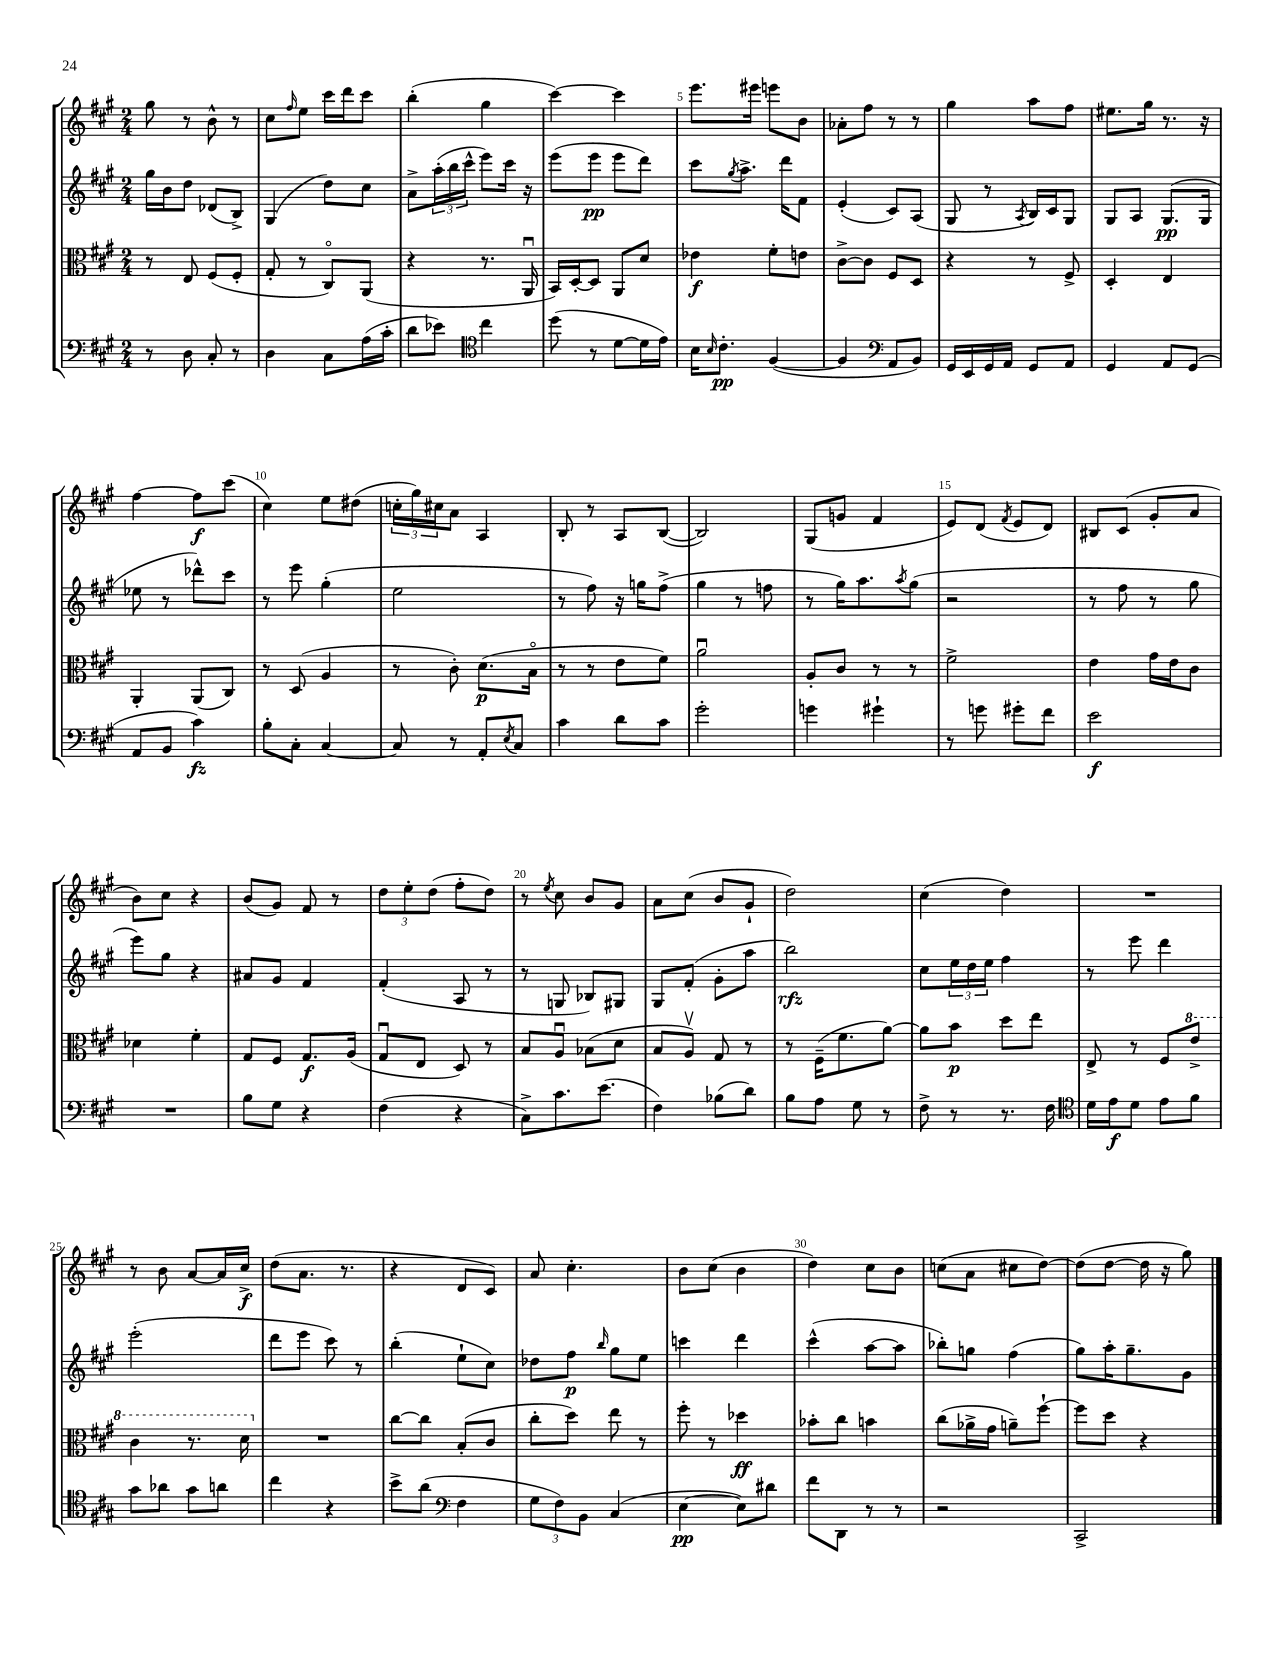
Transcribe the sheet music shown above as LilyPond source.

<<
\new StaffGroup <<
\new Staff = "s0" {
    \clef treble \key a \major \numericTimeSignature \time 2/4
    gis''8 r8 b'8-^ r8 |
    cis''8 \grace { fis''16 } e''8 cis'''16 d'''16 cis'''8 |
    b''4-.( gis''4 |
    cis'''4~) cis'''4 |
    e'''8. eis'''16 e'''8 b'8 |
    aes'8-. fis''8 r8 r8 |
    gis''4 a''8 fis''8 |
    eis''8. gis''16 r8. r16 |
    fis''4~ fis''8\f cis'''8( |
    cis''4) e''8 dis''8( |
    \tuplet 3/2 { c''16-. gis''16) cis''16 } a'8 a4 |
    b8-. r8 a8 b8~( |
    b2) |
    gis8( g'8 fis'4 |
    e'8) d'8( \acciaccatura { fis'8 } e'8 d'8) |
    bis8 cis'8( gis'8-. a'8 |
    b'8) cis''8 r4 |
    b'8( gis'8) fis'8 r8 |
    \tuplet 3/2 { d''8 e''8-. d''8( } fis''8-. d''8) |
    r8 \acciaccatura { e''8 } cis''8 b'8 gis'8 |
    a'8 cis''8( b'8 gis'8-! |
    d''2) |
    cis''4( d''4) |
    R2 |
    r8 b'8 a'8~ a'16 cis''16->\f |
    d''8( a'8. r8. |
    r4 d'8 cis'8) |
    a'8 cis''4.-. |
    b'8 cis''8( b'4 |
    d''4) cis''8 b'8 |
    c''8( a'8 cis''8 d''8~) |
    d''8( d''8~ d''16 r16 gis''8) \bar "|." |
}
\new Staff = "s1" {
    \clef treble \key a \major \numericTimeSignature \time 2/4
    gis''16 b'16 d''8 des'8( b8->) |
    gis4( d''8) cis''8 |
    a'8-> \tuplet 3/2 { a''16-.( b''16 cis'''16-^ } e'''8) cis'''16 r16 |
    e'''8( e'''8\pp e'''8 d'''8) |
    cis'''8 \acciaccatura { gis''8 } a''8.-> d'''16 fis'8 |
    e'4-.( cis'8) a8( |
    gis8 r8 \acciaccatura { a8 } b16) cis'16 gis8 |
    gis8 a8 gis8.\pp( gis16 |
    ees''8 r8 des'''8-^) cis'''8 |
    r8 e'''8 gis''4-.( |
    e''2 |
    r8 fis''8) r16 g''16 fis''8->( |
    gis''4 r8 f''8 |
    r8 gis''16) a''8. \acciaccatura { a''8 } gis''8( |
    r2 |
    r8 fis''8 r8 gis''8 |
    e'''8) gis''8 r4 |
    ais'8 gis'8 fis'4 |
    fis'4-.( a8 r8 |
    r8 g8 bes8) gis8 |
    gis8 fis'8-.( gis'8-. a''8 |
    b''2\rfz) |
    cis''8 \tuplet 3/2 { e''16 d''16 e''16 } fis''4 |
    r8 e'''8 d'''4 |
    e'''2-.( |
    d'''8 e'''8 cis'''8) r8 |
    b''4-.( e''8-! cis''8) |
    des''8 fis''8\p \grace { b''16 } gis''8 e''8 |
    c'''4 d'''4 |
    cis'''4-^( a''8~ a''8 |
    bes''8-.) g''8 fis''4( |
    gis''8) a''16-. gis''8.-- gis'8 \bar "|." |
}
\new Staff = "s2" {
    \clef alto \key a \major \numericTimeSignature \time 2/4
    r8 e8 fis8( fis8-. |
    gis8-. r8 cis8\flageolet) a,8( |
    r4 r8. a,16\downbow |
    b,16) d16~-. d8 a,8 d'8 |
    ees'4\f fis'8-. e'8 |
    cis'8~-> cis'8 fis8 d8 |
    r4 r8 fis8-> |
    d4-. e4 |
    a,4-. a,8( cis8) |
    r8 d8( a4 |
    r8 cis'8-.) d'8.\p( b16\flageolet |
    r8 r8 e'8 fis'8) |
    a'2\downbow |
    a8-. cis'8 r8 r8 |
    fis'2-> |
    e'4 gis'16 e'16 cis'8 |
    des'4 fis'4-. |
    gis8 fis8 gis8.\f a16( |
    gis8\downbow e8 d8) r8 |
    b8 a8\downbow bes8( d'8 |
    b8 a8\upbow) gis8 r8 |
    r8 fis16--( fis'8. a'8~) |
    a'8 b'8\p d''8 e''8 |
    e8-> r8 fis8 \ottava #1 e''8-> |
    cis''4 r8. d''16 \ottava #0 |
    R2 |
    cis''8~ cis''8 b8-.( cis'8 |
    cis''8-. d''8) e''8 r8 |
    fis''8-. r8 des''4\ff |
    bes'8-. cis''8 b'4 |
    cis''8( aes'16-> gis'16 a'8--) fis''8~-! |
    fis''8 d''8 r4 \bar "|." |
}
\new Staff = "s3" {
    \clef bass \key a \major \numericTimeSignature \time 2/4
    r8 d8 cis8-. r8 |
    d4 cis8 a16( cis'16-. |
    d'8 ees'8) \clef tenor cis''4 |
    d''8( r8 d'8~ d'16 e'16) |
    b16 \grace { b16 } cis'8.-.\pp fis4~( |
    fis4 \clef bass a,8 b,8) |
    gis,16 e,16 gis,16 a,16 gis,8 a,8 |
    gis,4 a,8 gis,8( |
    a,8 b,8 cis'4\fz) |
    b8-. cis8-. cis4~ |
    cis8 r8 a,8-. \acciaccatura { e8 } cis8 |
    cis'4 d'8 cis'8 |
    gis'2-. |
    g'4 gis'4-! |
    r8 g'8 gis'8-. fis'8 |
    e'2\f |
    R2 |
    b8 gis8 r4 |
    fis4( r4 |
    cis8->) cis'8. e'8.( |
    fis4) bes8( d'8) |
    b8 a8 gis8 r8 |
    fis8-> r8 r8. fis16 |
    \clef tenor d'16 e'16\f d'8 e'8 fis'8 |
    gis'8 aes'8 gis'8 a'8 |
    cis''4 r4 |
    b'8-> a'8( \clef bass fis4 |
    \tuplet 3/2 { gis8 fis8) b,8 } cis4( |
    e4~\pp e8) dis'8 |
    fis'8 d,8 r8 r8 |
    r2 |
    cis,2-> \bar "|." |
}
>>
>>
\layout { \context { \Score \override BarNumber.break-visibility = ##(#f #t #t) barNumberVisibility = #(every-nth-bar-number-visible 5) } }
